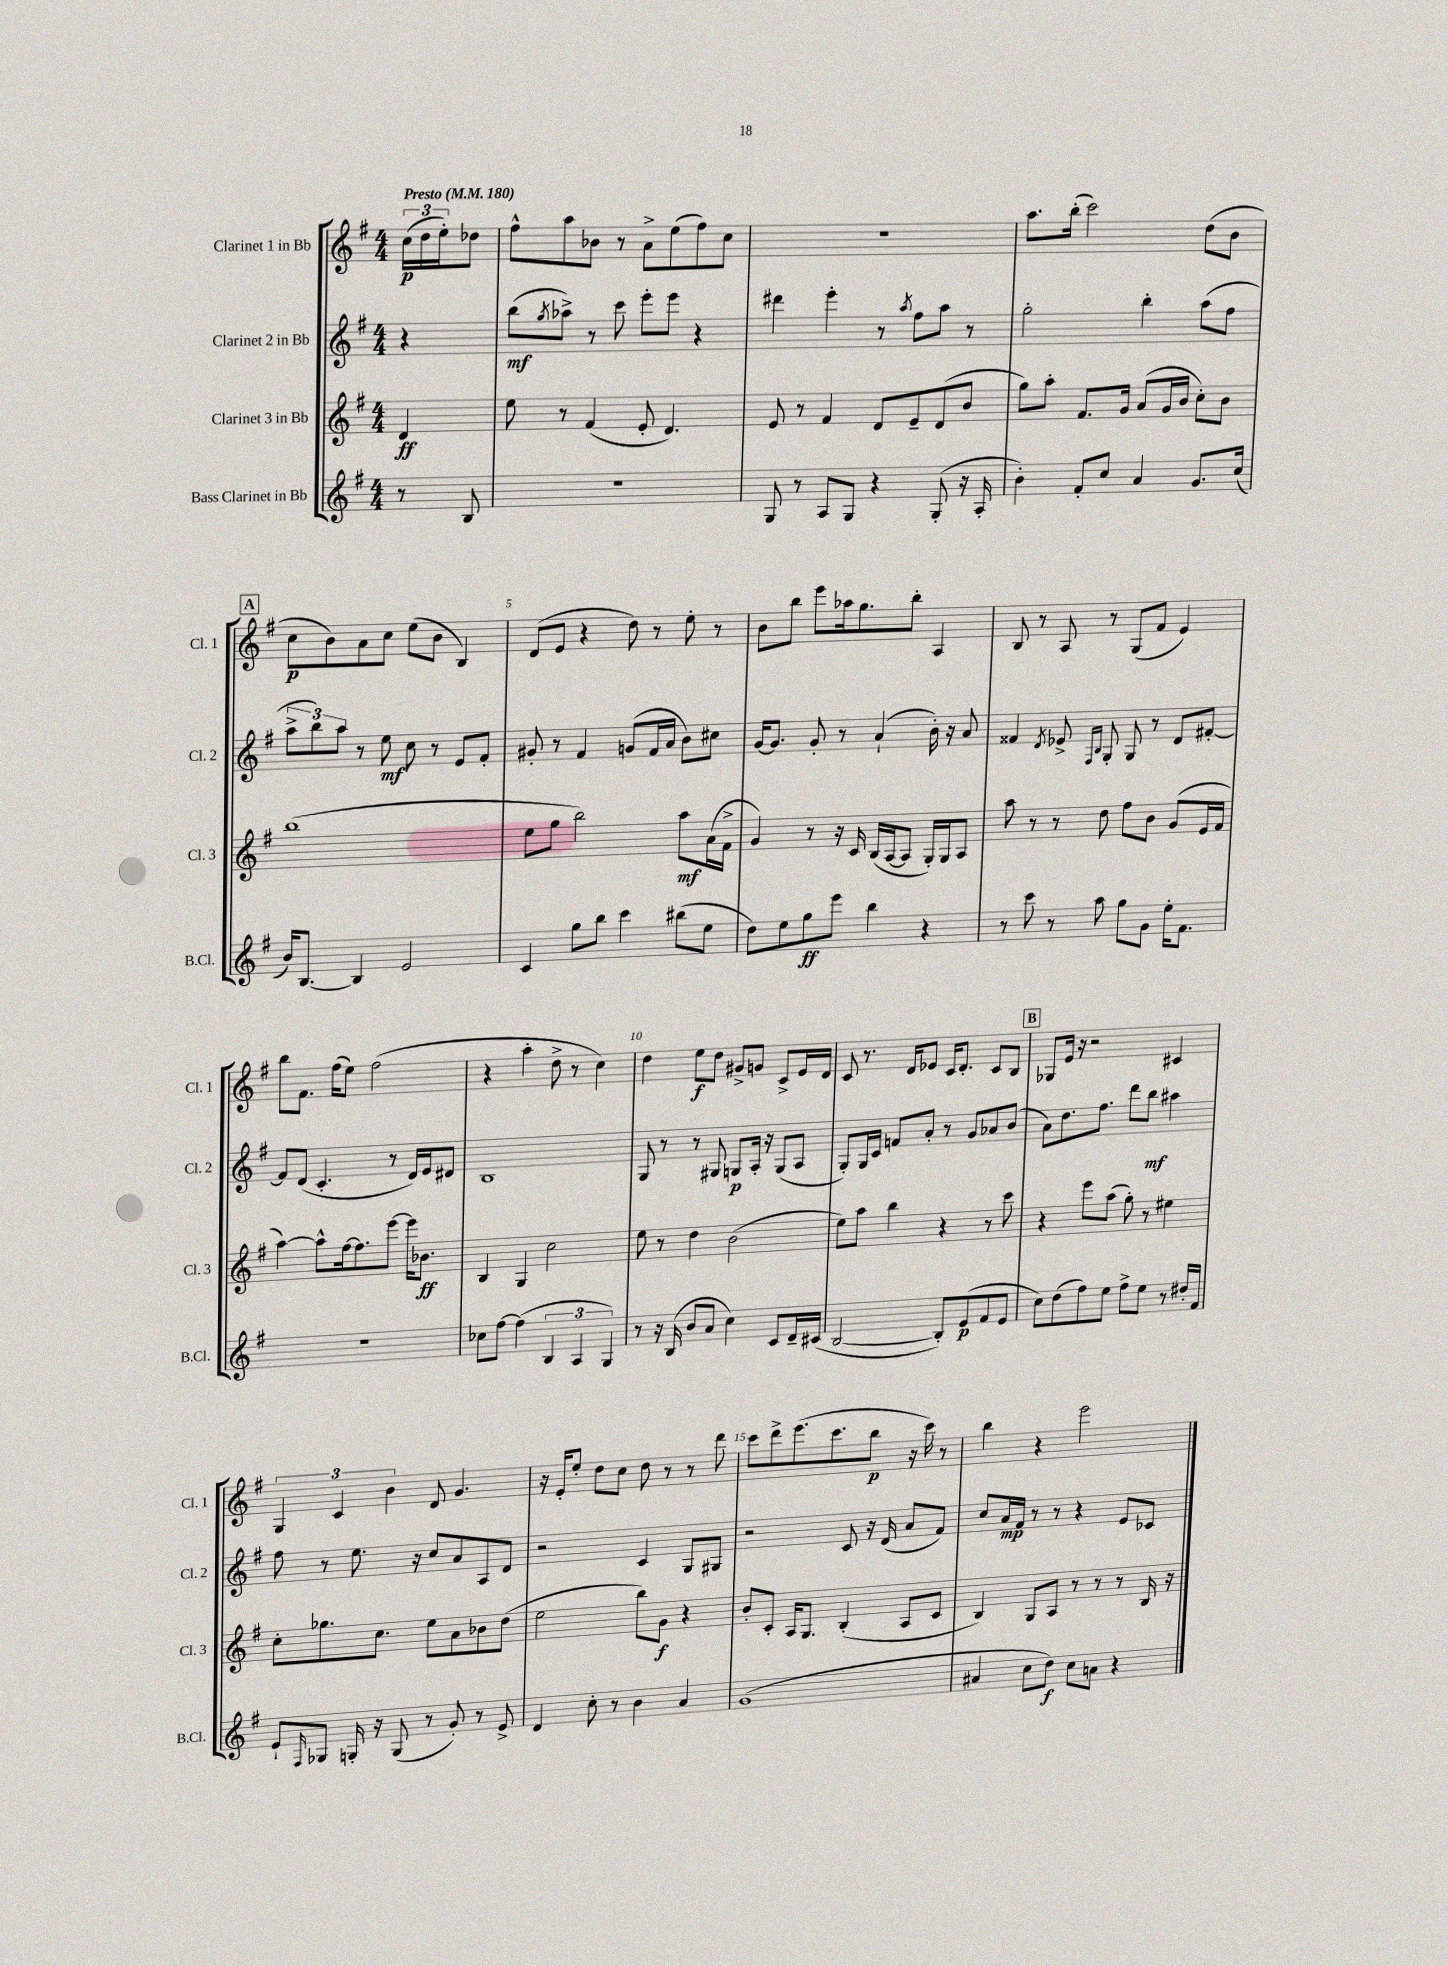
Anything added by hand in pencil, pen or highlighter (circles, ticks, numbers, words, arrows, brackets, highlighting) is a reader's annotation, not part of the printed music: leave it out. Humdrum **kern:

**kern	**dynam	**kern	**dynam	**kern	**dynam	**kern	**dynam
*part4	*part4	*part3	*part3	*part2	*part2	*part1	*part1
*staff4	*staff4	*staff3	*staff3	*staff2	*staff2	*staff1	*staff1
*I"Bass Clarinet in Bb	*	*I"Clarinet 3 in Bb	*	*I"Clarinet 2 in Bb	*	*I"Clarinet 1 in Bb	*
*I'B.Cl.	*	*I'Cl. 3	*	*I'Cl. 2	*	*I'Cl. 1	*
*clefG2	*	*clefG2	*	*clefG2	*	*clefG2	*
*k[f#]	*	*k[f#]	*	*k[f#]	*	*k[f#]	*
*M4/4	*	*M4/4	*	*M4/4	*	*M4/4	*
*MM180	*	*MM180	*	*MM180	*	*MM180	*
=	=	=	=	=	=	=	=
!	!	!	!	!	!	!LO:TX:a:B:t=Presto	!
8r	.	4d/	ff	4r	.	(24cc\LL	p
.	.	.	.	.	.	24dd\	.
.	.	.	.	.	.	24ee'\J)	.
8B/	.	.	.	.	.	8dd-X\J	.
=1	=1	=1	=1	=1	=1	=1	=1
1r	.	8ee\	.	(8bb\L	mf	8ff#^^\L	.
.	.	.	.	8qgg/	.	.	.
.	.	8r	.	8aa-X^\J)	.	8aa\	.
.	.	(4f#/	.	8r	.	8b-X\J	.
.	.	.	.	8ccc\	.	8r	.
.	.	8e'/	.	8eee'\L	.	8a^\L	.
.	.	4.d/)	.	8eee\J	.	(8ee\	.
.	.	.	.	4r	.	8ff#\)	.
.	.	.	.	.	.	8cc\J	.
=2	=2	=2	=2	=2	=2	=2	=2
8G/	.	8e/	.	4ddd#X\	.	1r	.
8r	.	8r	.	.	.	.	.
8A/L	.	4f#/	.	4eee'\	.	.	.
8G/J	.	.	.	.	.	.	.
4r	.	8d/L	.	8r	.	.	.
.	.	.	.	8qaa/	.	.	.
.	.	8e~/	.	8ff#\L	.	.	.
(8G'/	.	(8d/	.	8aa\J	.	.	.
16r	.	8b/J	.	8r	.	.	.
16A'/	.	.	.	.	.	.	.
=3	=3	=3	=3	=3	=3	=3	=3
4b'\)	.	8gg\L)	.	2gg'\	.	8.aa\L	.
.	.	8aa'\J	.	.	.	.	.
.	.	.	.	.	.	(16bb'\Jk	.
8f#'/L	.	8.f#/L	.	.	.	2ccc\)	.
8cc/J	.	.	.	.	.	.	.
.	.	16g/Jk	.	.	.	.	.
4a/	.	(8a/L	.	4bb'\	.	.	.
.	.	16g/L	.	.	.	.	.
.	.	16b/JJ	.	.	.	.	.
8.g/L	.	8cc'\L)	.	(8aa\L	.	(8dd\L	.
.	.	8b\J	.	8ff#\J	.	8b\J	.
(16cc/Jk	.	.	.	.	.	.	.
!!LO:LB:g=z
!!LO:REH:place=s1:t=A
=4	=4	=4	=4	=4	=4	=4	=4
16b/KL)	.	(1bb	.	12aa^\L	.	8cc\L	p
[8.B/J	.	.	.	.	.	.	.
.	.	.	.	12bb\)	.	.	.
.	.	.	.	.	.	8b\)	.
.	.	.	.	12aa\J	.	.	.
4B/]	.	.	.	8r	.	8a\	.
.	.	.	.	8ee\	mf	8cc\J	.
2e/	.	.	.	8cc\	.	(8ee\L	.
.	.	.	.	8r	.	8b\J	.
.	.	.	.	8e/L	.	4B/)	.
.	.	.	.	8f#'/J	.	.	.
=5	=5	=5	=5	=5	=5	=5	=5
4c/	.	8ee\L	.	8g#X'/	.	(8d/L	.
.	.	8gg\J	.	8r	.	8e/J	.
8gg\L	.	2bb\)	.	4f#/	.	4r	.
8bb\J	.	.	.	.	.	.	.
4ccc\	.	.	.	(8gn/L	.	8dd\)	.
.	.	.	.	16f#/L	.	8r	.
.	.	.	.	16a/JJ	.	.	.
(8bb#X\L	.	8aa\L	mf	8b\L)	.	8ee'\	.
8ee\J	.	(16a\L	.	8cc#X\J	.	8r	.
.	.	16f#^\JJ	.	.	.	.	.
=6	=6	=6	=6	=6	=6	=6	=6
8dd\L)	.	4g/)	.	[16g/KL	.	8b\L	.
.	.	.	.	8.g/J]	.	.	.
8ee\	.	.	.	.	.	8bb\J	.
8gg\	ff	8r	.	8g'/	.	8eee\L	.
8eee\J	.	16r	.	8r	.	16aa-X\k	.
.	.	16c/	.	.	.	8.gg\	.
4bb\	.	(16B/LL	.	(4a`/	.	.	.
.	.	[16A/J	.	.	.	.	.
.	.	8A/J]	.	.	.	8bb'\J	.
4r	.	16G'/LL)	.	16b'\)	.	4A/	.
.	.	16G/J	.	16r	.	.	.
.	.	8A/J	.	8a/	.	.	.
=7	=7	=7	=7	=7	=7	=7	=7
8r	.	8aa\	.	4f##X/	.	8B/	.
8ccc\	.	8r	.	.	.	8r	.
.	.	.	.	8qd/	.	.	.
8r	.	8r	.	8e-X^/	.	8A/	.
.	.	.	.	16qqF#/LL	.	.	.
.	.	.	.	16qqB/JJ	.	.	.
8aa\	.	8dd\	.	8G'/	.	8r	.
8gg\L	.	8ff#\L	.	8G/	.	(8G/L	.
8g\J	.	8b\J	.	8r	.	8f#/J	.
16ee'\KL	.	(8g/L	.	8d/L	.	4e/)	.
8.f#\J	.	.	.	.	.	.	.
.	.	16e/L	.	[8f#X'/J	.	.	.
.	.	16f#/JJ	.	.	.	.	.
!!LO:LB:g=z
=8	=8	=8	=8	=8	=8	=8	=8
1r	.	[4aa\)	.	8f#/L]	.	8bb\L	.
.	.	.	.	(8d/J	.	8.f#\J	.
.	.	8aa^^\L]	.	4.c'/	.	.	.
.	.	.	.	.	.	(16ff#\KL	.
.	.	[16ff#\k	.	.	.	8ee\J)	.
.	.	8.ff#\]	.	.	.	.	.
.	.	.	.	.	.	(2ff#\	.
.	.	[8eee\J	.	8r	.	.	.
.	.	16eee\KL]	.	16d/LL)	.	.	.
.	.	8.b-X\J	ff	16e/J	.	.	.
.	.	.	.	8d#X/J	.	.	.
=9	=9	=9	=9	=9	=9	=9	=9
8cc-X\L	.	4B/	.	1B	.	4r	.
[8ff#\J	.	.	.	.	.	.	.
(4ff#\]	.	4G/	.	.	.	4aa'\	.
6B/	.	2cc\	.	.	.	8dd^\	.
.	.	.	.	.	.	8r	.
6A/	.	.	.	.	.	.	.
.	.	.	.	.	.	4cc\)	.
6G/)	.	.	.	.	.	.	.
=10	=10	=10	=10	=10	=10	=10	=10
8r	.	8ee\	.	8G/	.	4dd\	.
16r	.	8r	.	8r	.	.	.
(16B/	.	.	.	.	.	.	.
8b/L	.	4dd\	.	8r	.	8ee\L	f
8a/J	.	.	.	8G#X/	.	8dd\J	.
4cc\)	.	(2b\	.	8Gn/L	p	8g#X^/L	.
.	.	.	.	16A'/Jk	.	8gn/J	.
.	.	.	.	16r	.	.	.
8c/L	.	.	.	(8G/L	.	8c^/L	.
16d~/L	.	.	.	8A/J	.	16e/L	.
(16c#X/JJ	.	.	.	.	.	16d/JJ	.
=11	=11	=11	=11	=11	=11	=11	=11
[2B/	.	8ee\L)	.	8G'/L)	.	8c/	.
.	.	8aa\J	.	16G/L	.	8.r	.
.	.	.	.	16c/JJ	.	.	.
.	.	4bb\	.	8fn/L	.	.	.
.	.	.	.	.	.	16d/KL	.
.	.	.	.	8a'/J	.	8e-X/J	.
8B'/L])	.	4r	.	8r	.	16c/KL	.
.	.	.	.	.	.	8.d'/J	.
(8e/	p	.	.	8g/L	.	.	.
8f#/	.	8r	.	8a-X/	.	8c/L	.
8e/J	.	8ccc\	.	(8b/J	.	8B/J	.
!!LO:REH:place=s1:t=B
=12	=12	=12	=12	=12	=12	=12	=12
8cc\L)	.	4r	.	8a\L)	.	8G-X/L	.
(8dd\	.	.	.	8.dd\	.	16e/Jk	.
.	.	.	.	.	.	16r	.
8ff#\)	.	8eee\L	.	.	.	2r	.
.	.	.	.	8.ff#\J	.	.	.
8ee\J	.	(8aa\J	.	.	.	.	.
8ff#^\L	.	8gg'\)	.	8ddd\L	.	.	.
8ee\J	.	8r	.	8bb\J	mf	.	.
8r	.	4ee#X\	.	4aa#X\	.	4c#X/	.
16dd#X'/LL	.	.	.	.	.	.	.
16f#/JJ	.	.	.	.	.	.	.
!!LO:LB:g=z
=13	=13	=13	=13	=13	=13	=13	=13
8e`/L	.	8cc'\L	.	8ff#\	.	6G/	.
16qqF#/	.	.	.	.	.	.	.
8G-X/J	.	8.gg-X\	.	8r	.	.	.
.	.	.	.	.	.	6c/	.
16Gn'/	.	.	.	8.ee\	.	.	.
16r	.	8.cc\J	.	.	.	.	.
.	.	.	.	.	.	6b\	.
(8G/	.	.	.	.	.	.	.
.	.	.	.	16r	.	.	.
8r	.	8ee\L	.	8cc/L	.	8d/	.
8g'/)	.	8a\	.	8a/	.	4.g/	.
8r	.	8b-X\	.	8A/	.	.	.
8e^/	.	(8dd\J	.	8d/J	.	.	.
=14	=14	=14	=14	=14	=14	=14	=14
4d/	.	2ee\	.	2r	.	16r	.
.	.	.	.	.	.	16e'/KL	.
.	.	.	.	.	.	8ee'/J	.
8cc'\	.	.	.	.	.	8dd\L	.
8r	.	.	.	.	.	8cc\J	.
4b\	.	8bb\L)	.	4c/	.	8dd\	.
.	.	8g\J	f	.	.	8r	.
4a/	.	4r	.	8G/L	.	8r	.
.	.	.	.	8G#X/J	.	8ddd\	.
=15	=15	=15	=15	=15	=15	=15	=15
(1g	.	8b'/L	.	2r	.	8ccc\L	.
.	.	8c'/J	.	.	.	8ddd^\	.
.	.	16A/KL	.	.	.	(8.eee\	.
.	.	8.G/J	.	.	.	.	.
.	.	.	.	.	.	8.ccc\	.
.	.	(4B'/	.	8c/	.	.	.
.	.	.	.	16r	.	8bb\J	p
.	.	.	.	(16d/	.	.	.
.	.	8A/L	.	8a/L	.	16r	.
.	.	.	.	.	.	16ccc\)	.
.	.	8c/J	.	8f#/J)	.	8r	.
=16	=16	=16	=16	=16	=16	=16	=16
4a#X/	.	4B/)	.	8cc/L	.	4bb\	.
.	.	.	.	16a/L	mp	.	.
.	.	.	.	16f#/JJ	.	.	.
8cc\L	.	8G/L	.	8r	.	4r	.
8dd\J)	f	8A/J	.	8r	.	.	.
8cc\L	.	8r	.	4r	.	2eee\	.
8an\J	.	8r	.	.	.	.	.
4r	.	8r	.	8e/L	.	.	.
.	.	16B/	.	8c-X/J	.	.	.
.	.	16r	.	.	.	.	.
==	==	==	==	==	==	==	==
*-	*-	*-	*-	*-	*-	*-	*-
